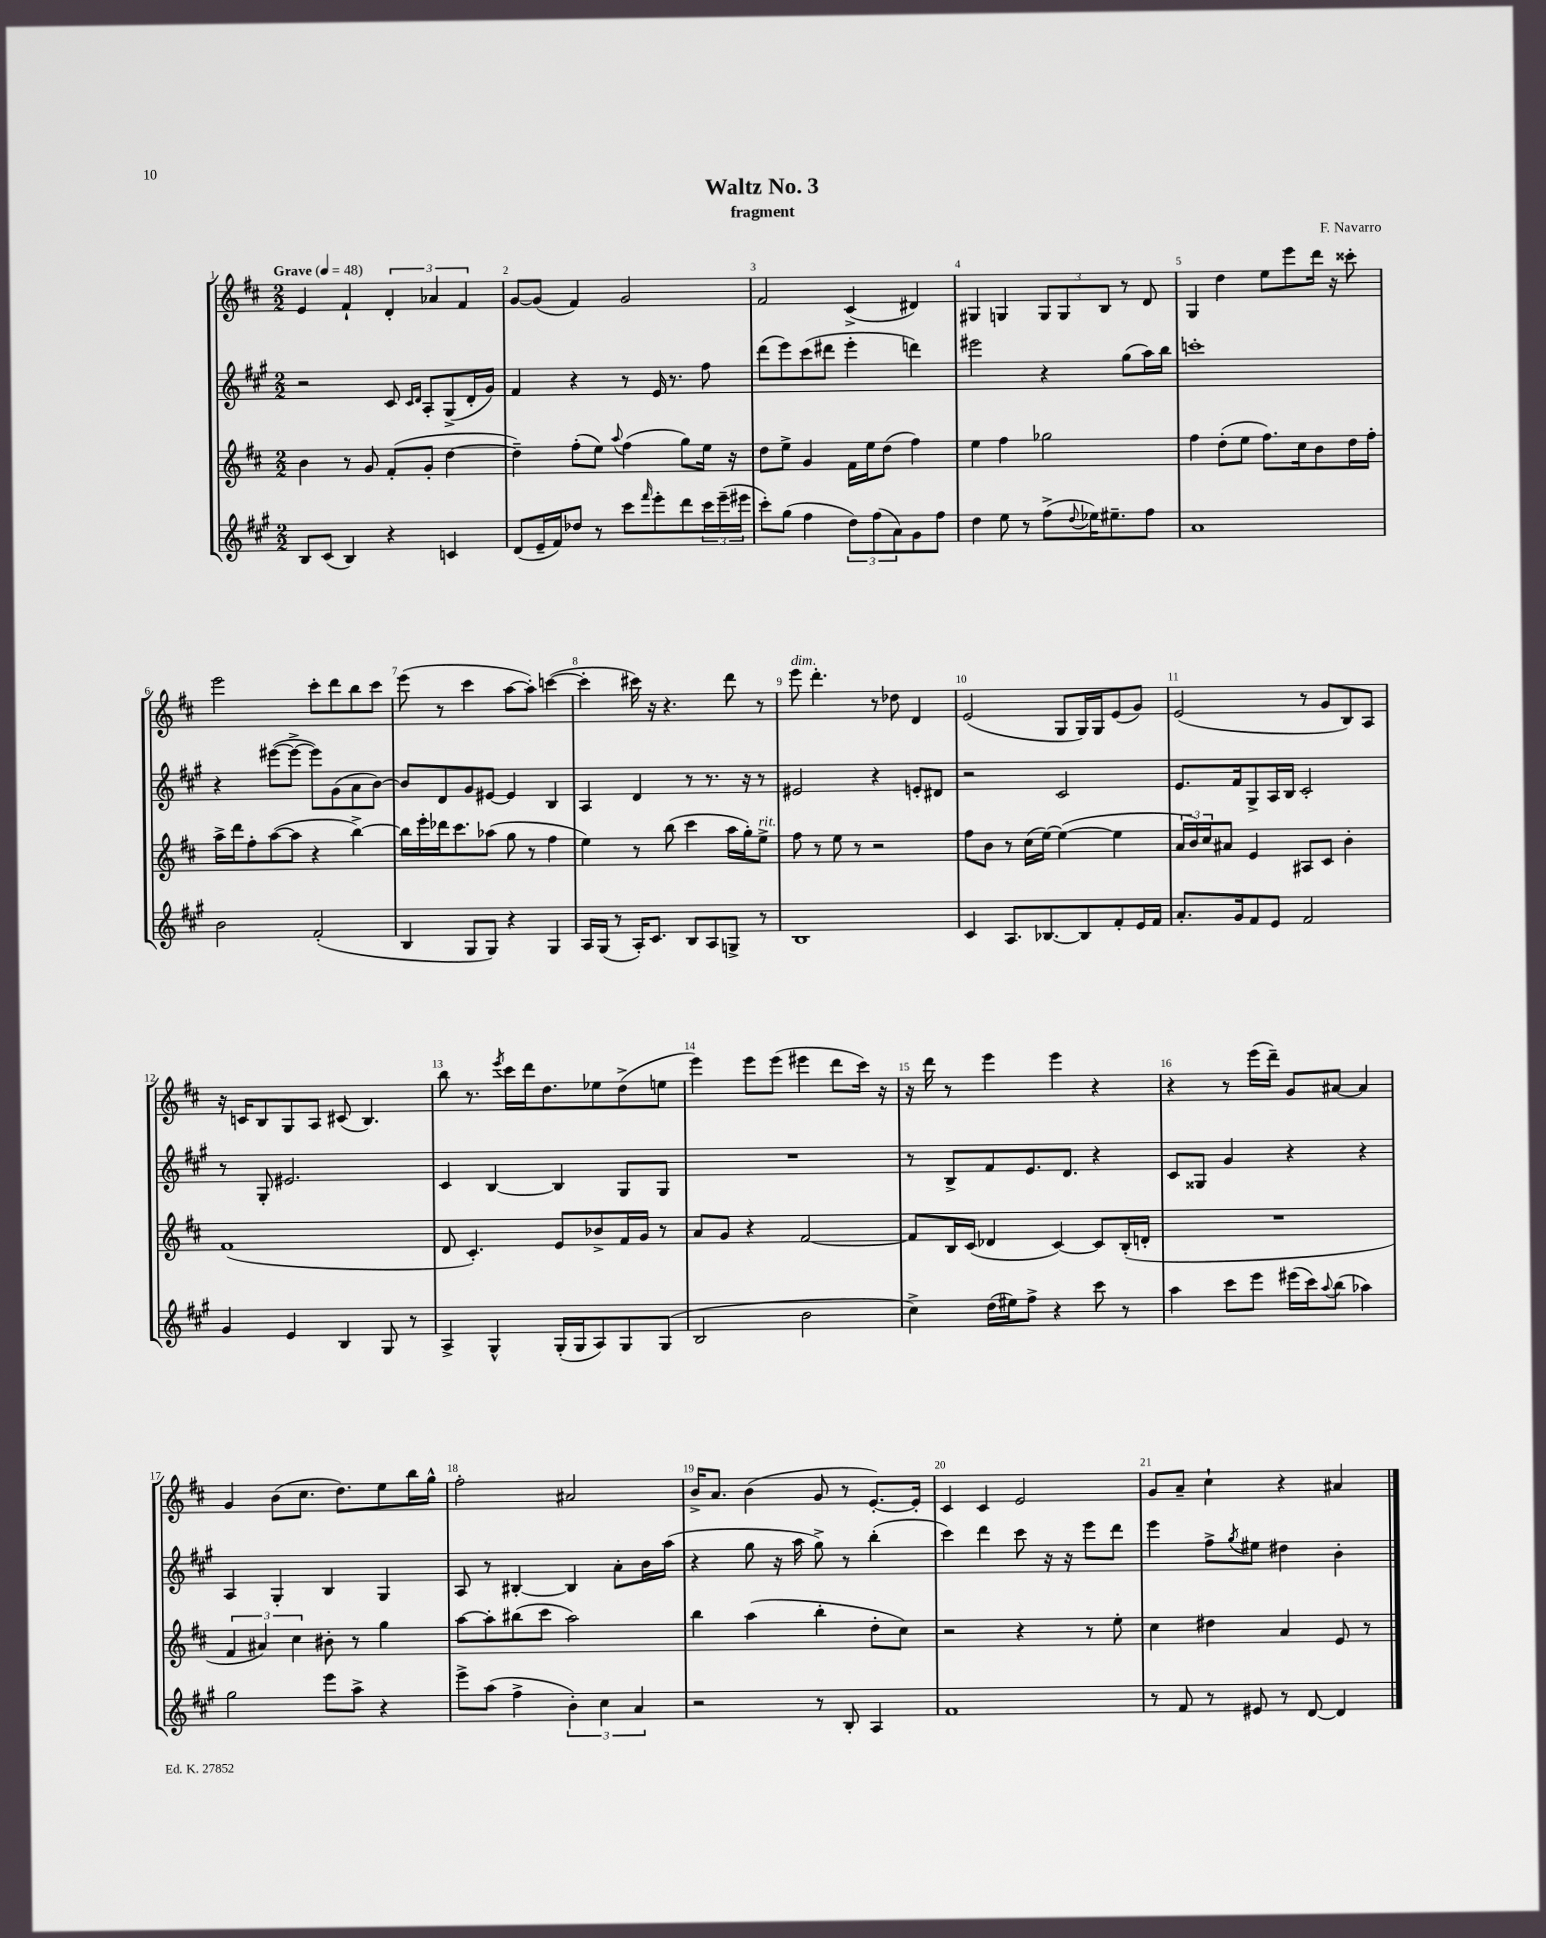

**kern	**kern	**kern	**kern
*part4	*part3	*part2	*part1
*staff4	*staff3	*staff2	*staff1
*clefG2	*clefG2	*clefG2	*clefG2
*k[f#c#g#]	*k[f#c#]	*k[f#c#g#]	*k[f#c#]
*M2/2	*M2/2	*M2/2	*M2/2
*MM48	*MM48	*MM48	*MM48
=1	=1	=1	=1
!	!	!	!LO:TX:a:B:t=Grave
8B/L	4b\	2r	4e/
(8c#/J	.	.	.
4B/)	8r	.	4f#`/
.	8g/	.	.
4r	(8f#'/L	8c#/	6d'/
.	.	16qqc#/LL	.
.	.	16qqd/JJ	.
.	8g'/J	8A'/L	.
.	.	.	6a-X/
4cn/	[4dd\	(8G#^/	.
.	.	.	6f#/
.	.	16d'/L	.
.	.	16g#/JJ)	.
=2	=2	=2	=2
(8d/L	4dd~\])	4f#/	[8g/L
16e~/L	.	.	(8g/J]
16f#/J)	.	.	.
8dd-X/J	(8ff#'\L	4r	4f#/)
8r	8ee\J)	.	.
.	8qqaa/	.	.
8ccc#\L	(4ff#\	8r	2g/
16qqfff#/	.	.	.
8eee'\	.	16e/	.
.	.	8.r	.
8ddd\	8gg\L)	.	.
24ccc#\L	16ee\Jk	8ff#\	.
(24eee~\	.	.	.
.	16r	.	.
24eee#X\JJ	.	.	.
=3	=3	=3	=3
8ccc#'\L)	8dd\L	(8ddd\L	2f#/
(8gg#\J	8ee^\J	8eee\)	.
4ff#\	4g/	(8ccc#\	.
.	.	8ddd#X\J	.
12dd\L)	16f#\LL	4eee'\	(4c#^/
.	16ee\J	.	.
(12ff#\	.	.	.
.	(8dd\J	.	.
12a\)	.	.	.
8g#\	4ff#\)	4dddn\)	4d#X/)
8ff#\J	.	.	.
=4	=4	=4	=4
4dd\	4ee\	2eee#X\	4G#X/
8ee\	4ff#\	.	4Gn/
8r	.	.	.
(8ff#^\L	2gg-X\	4r	12G/L
.	.	.	12G/
8qqdd/	.	.	.
16ee-X\K)	.	.	.
.	.	.	12B/J
8.ee#X~\	.	.	.
.	.	(8gg#\L	8r
8ff#\J	.	16aa\L)	8d/
.	.	16bb\JJ	.
=5	=5	=5	=5
1a	4ff#\	1cccn'	4G/
.	(8dd'\L	.	4dd\
.	8ee\J	.	.
.	8.ff#\L)	.	8ee\L
.	.	.	8eee\
.	16cc#\k	.	.
.	8b\	.	16ddd\Jk
.	.	.	16r
.	16dd\L	.	8ccc##X'\
.	16ff#'\JJ	.	.
!!LO:LB:g=z
=6	=6	=6	=6
2b\	16aa^\LL	4r	2eee\
.	16ddd\J	.	.
.	8ff#'\	.	.
.	([8aa\	([8eee#X\L	.
.	8aa\J]	8eee#^\J_	.
(2f#'/	4r	8eee#\L])	8ccc#'\L
.	.	(8g#\	8ddd\
.	[4bb^\)	8a\	8bb\
.	.	[8b\J)	8ccc#\J
=7	=7	=7	=7
4B/	16bb\LL]	8b/L]	(8eee\
.	16eee'\	.	.
.	16ddd-X\J	8d/	8r
.	8.ccc#\	.	.
8G#/L	.	8g#/	4ccc#\
8G#/J)	(8aa-X\J	[8e#X/J	.
4r	8gg\	4e#/]	[8aa\L
.	8r	.	8aa'\J])
4G#/	4ff#\	4B/	([4cccn\
=8	=8	=8	=8
16A/LL	4ee\)	4A/	4ccc'\]
(16G#/JJ	.	.	.
8r	.	.	.
16A'/KL)	8r	4d/	16ccc#X\)
8.c#/J	.	.	16r
.	(8bb\	.	4.r
8B/L	4ccc#\	8r	.
8A/	.	8.r	.
8Gn^/J	16aa\LL	.	8ddd\
.	16gg'\J)	16r	.
!	!LO:TX:a:i:t=rit.	!	!
8r	8ee^\J	8r	8r
=9	=9	=9	=9
!	!	!	!LO:TX:a:i:t=dim.
1B	8ff#\	2e#X/	8eee\
.	8r	.	4.ddd'\
.	8ee\	.	.
.	8r	.	.
.	2r	4r	8r
.	.	.	8dd-X\
.	.	8en'/L	4d/
.	.	8d#X/J	.
=10	=10	=10	=10
4c#/	8ff#\L	2r	(2e/
.	8b\J	.	.
8.A/L	8r	.	.
.	(16cc#\LL	.	.
[8.B-X/	[16ee\JJ)	.	.
.	(4ee\_	2c#/	8G/L
8B-/]	.	.	16G/L)
.	.	.	16G/J
8f#'/	4ee\]	.	(8e/
16e/L	.	.	8g/J)
16f#/JJ	.	.	.
=11	=11	=11	=11
8.a'/L	24a/LL	8.e/L	(2e/
.	24b/)	.	.
.	24cc#/J	.	.
.	8a#X/J	.	.
16g#/k	.	16f#/k	.
8f#/	4e/	8G#^/	.
8e/J	.	16A/L	.
.	.	16B/JJ	.
2f#/	8A#X/L	2c#'/	8r
.	8c#/J	.	8g/L
.	4b'\	.	8B/)
.	.	.	8A/J
!!LO:LB:g=z
=12	=12	=12	=12
4g#/	(1f#	8r	16r
.	.	.	16cn/KL
.	.	8G#'/	8B/
4e/	.	2.e#X/	8G/
.	.	.	8A/J
4B/	.	.	(8c#X/
.	.	.	4.B/)
8G#/	.	.	.
8r	.	.	.
=13	=13	=13	=13
4A^/	8d/	4c#/	8bb\
.	4.c#'/)	.	8.r
4G#^^/	.	[4B/	.
.	.	.	8qeee/
.	.	.	16ccc#\LL
.	.	.	16ddd\J
.	.	.	8.dd\
(16G#'/LL	8e/L	4B/]	.
16G#/J	.	.	.
8A/)	8b-X^/	.	8ee-X\
8G#/	16f#/L	8G#/L	(8dd^\
.	16g/JJ	.	.
(8G#/J	8r	8G#/J	8een\J
=14	=14	=14	=14
2B/	8a/L	1r	4eee\)
.	8g/J	.	.
.	4r	.	8eee\L
.	.	.	(8eee\J
2b\	[2f#/	.	4eee#X\
.	.	.	8ddd\L
.	.	.	16ccc#\Jk)
.	.	.	16r
=15	=15	=15	=15
4cc#^\)	8f#/L]	8r	16r
.	.	.	16ddd\
.	16B/L	8B^/L	8r
.	(16c#/JJ	.	.
(16dd\LL	4d-X/	8f#/	4eee\
16ee#X\J)	.	.	.
8ff#^\J	.	8.e/	.
4r	[4c#/)	.	4eee\
.	.	8.d/J	.
8ccc#\	8c#/L]	4r	4r
8r	(16B'/L	.	.
.	16dn'/JJ	.	.
=16	=16	=16	=16
4aa\	1r	8c#/L	4r
.	.	8G##X/J	.
8ccc#\L	.	4g#/	8r
8eee\J	.	.	(16eee\LL
.	.	.	16ddd~\JJ)
(16eee#X\LL	.	4r	8g/L
16ccc#\J)	.	.	.
8qqaa/	.	.	.
(8bb\J	.	.	[8a#X/J
4aa-X\)	.	4r	4a#/]
!!LO:LB:g=z
=17	=17	=17	=17
2gg#\	6f#/	4A/	4g/
.	6a#X/)	.	.
.	.	4G#'/	(8b\L
.	6cc#\	.	.
.	.	.	8.cc#\J
8eee\L	8b#X'\	4B/	.
.	.	.	8.dd\L)
8aa^\J	8r	.	.
4r	4gg\	4G#/	8ee\
.	.	.	16bb\L
.	.	.	16gg^^\JJ
=18	=18	=18	=18
8eee^\L	[8aa\L	8A/	2ff#'\
(8aa\J	8aa'\]	8r	.
4ff#^\	(8bb#X\	[4B#X'/	.
.	8ccc#\J	.	.
6b'\)	2aa\)	4B#/]	2a#X/
6cc#\	.	.	.
.	.	8a'\L	.
6a/	.	.	.
.	.	16b\L	.
.	.	(16aa\JJ	.
=19	=19	=19	=19
2r	4bb\	4r	16b^/KL
.	.	.	8.a/J
.	(4aa\	8gg#\	(4b\
.	.	16r	.
.	.	16aa\	.
8r	4bb'\	8gg#^\)	8g/
8B'/	.	8r	8r
4A/	8dd'\L	(4bb'\	[8.e'/L)
.	8cc#\J)	.	.
.	.	.	16e'/Jk]
=20	=20	=20	=20
1f#	2r	4ccc#\)	4c#/
.	.	4ddd\	4c#/
.	4r	8ccc#\	2e/
.	.	16r	.
.	.	16r	.
.	8r	8eee\L	.
.	8ee'\	8ddd\J	.
=21	=21	=21	=21
8r	4cc#\	4eee\	8g/L
8f#/	.	.	8a~/J
8r	4dd#X\	8ff#^\L	4cc#`\
.	.	8qgg#/	.
8e#X/	.	8ee#X\J	.
8r	4a/	4dd#X\	4r
[8d/	.	.	.
4d/]	8e/	4b'\	4a#X/
.	8r	.	.
==	==	==	==
*-	*-	*-	*-
